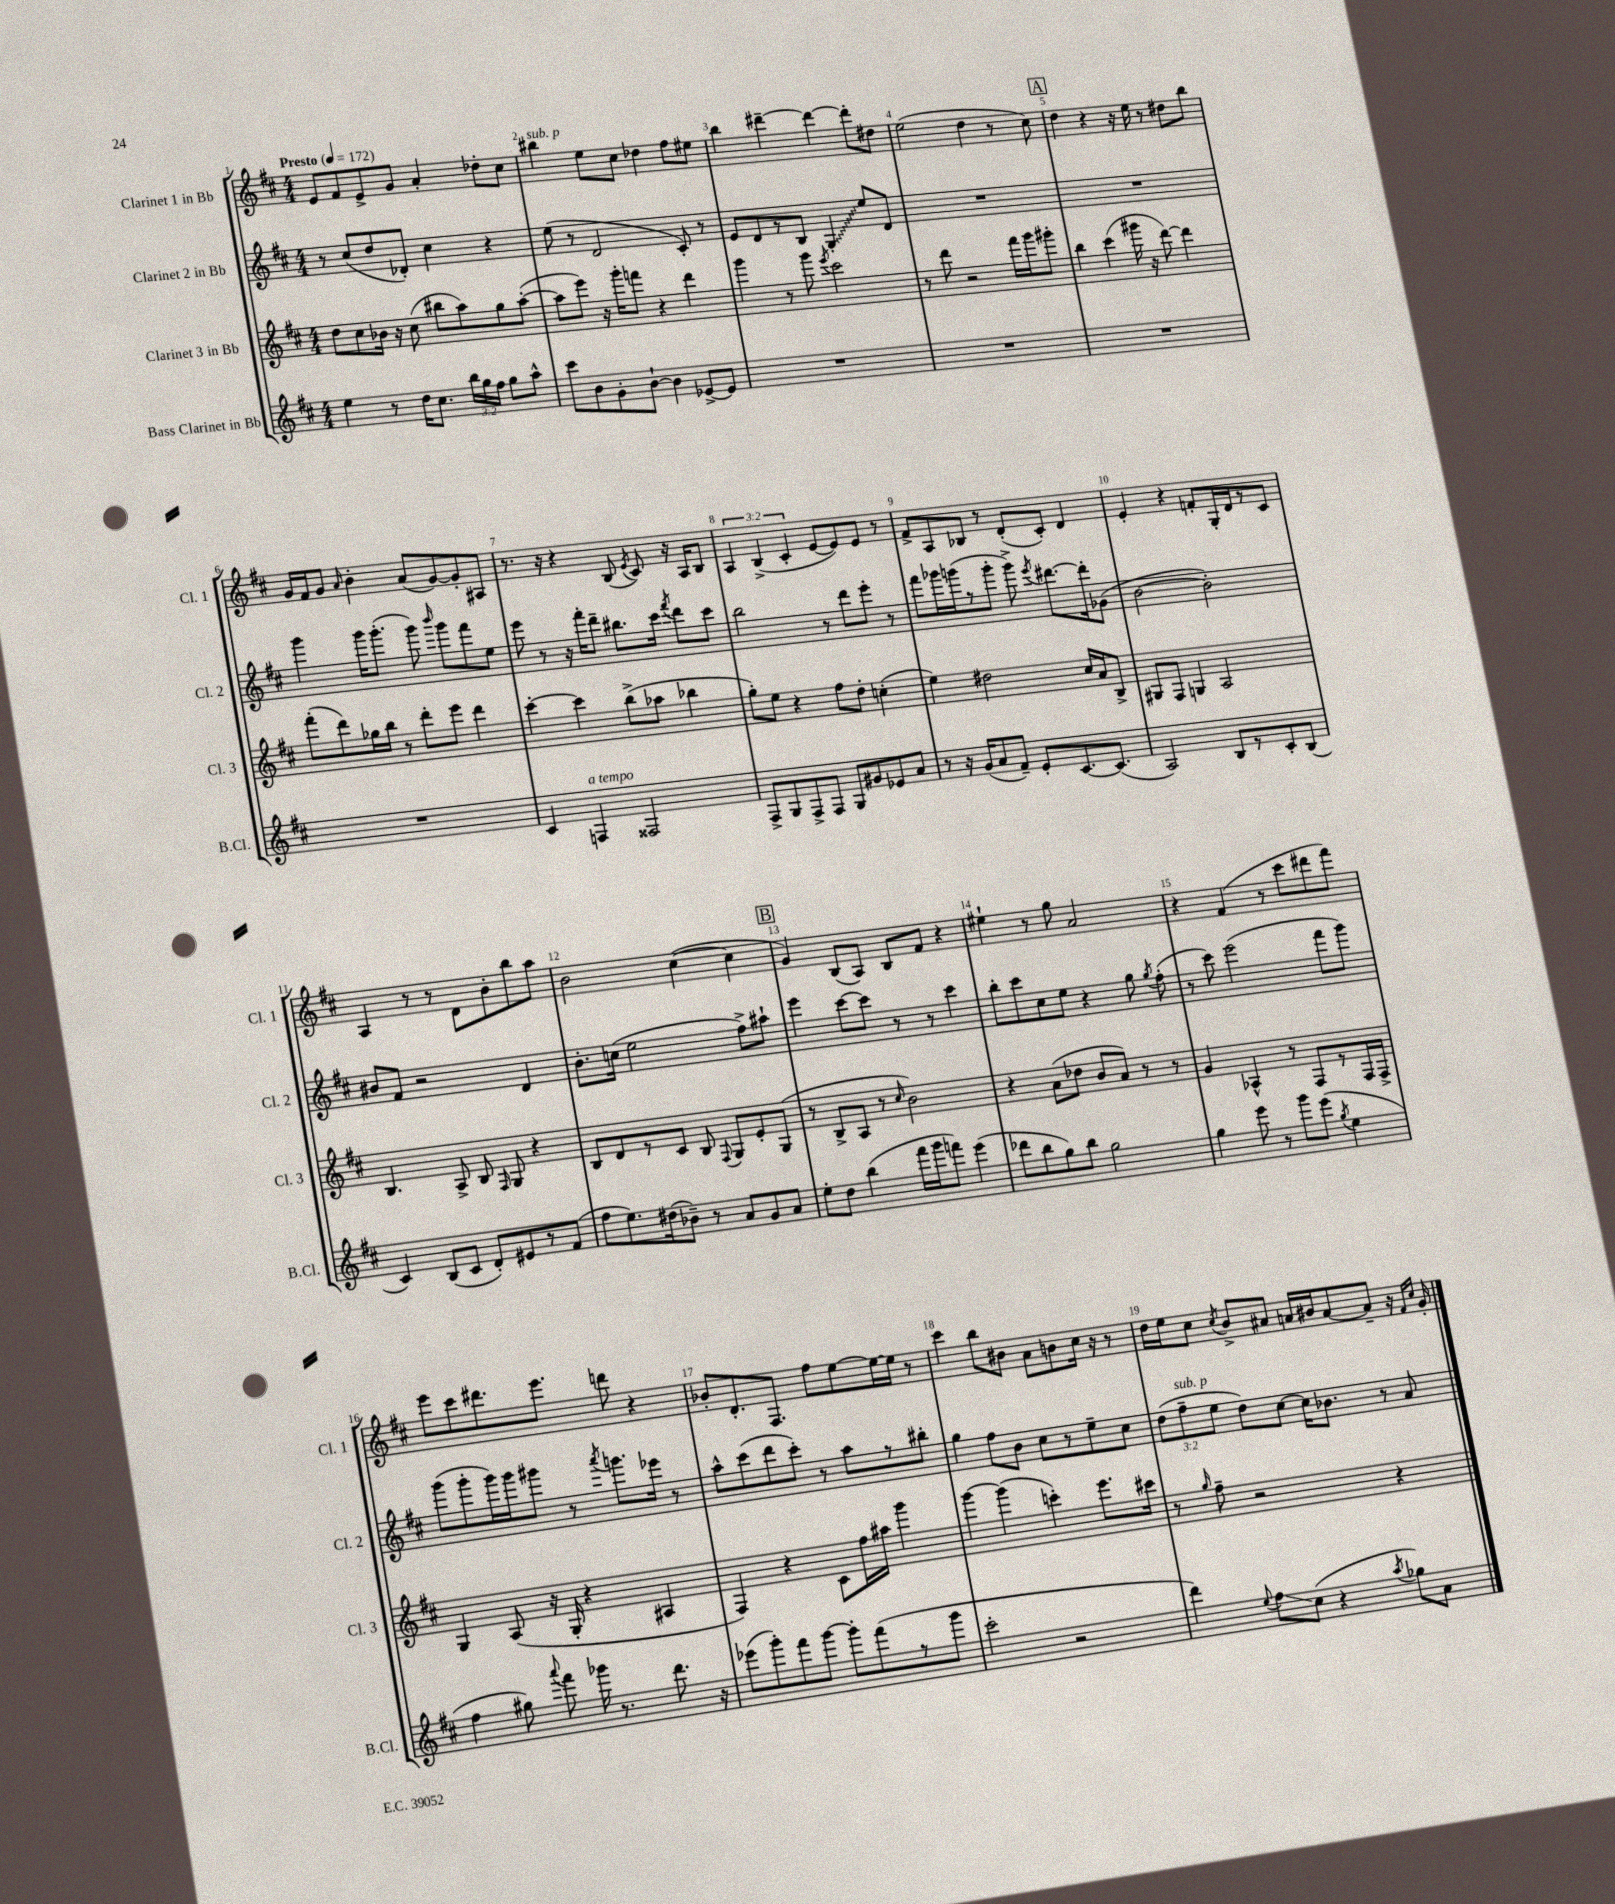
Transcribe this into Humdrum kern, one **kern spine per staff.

**kern	**kern	**kern	**kern
*staff4	*staff3	*staff2	*staff1
*clefG2	*clefG2	*clefG2	*clefG2
*k[f#c#]	*k[f#c#]	*k[f#c#]	*k[f#c#]
*M4/4	*M4/4	*M4/4	*M4/4
*MM172	*MM172	*MM172	*MM172
4ee	8dd	8r	8e
.	8cc#	(8cc#	8f#
8r	16b-	8dd	8e^
.	16r	.	.
16dd	(8cc#	8d-')	8g
8.cc#	.	.	.
.	8bb#	4cc#	4a'
24bb	8aa)	.	.
24gg	.	.	.
24ff#	.	.	.
8gg	8gg	4r	8dd-'
8aa^^	([8aa'	.	8cc#
=	=	=	=
8ccc#	8aa]	(8ee	4bb#
8b	8eee)	8r	.
8g'	16r	2d	8ee
.	16ggg'	.	.
[8b`	8fff	.	8cc#
4b]	4r	.	4dd-
[8e-^	4ddd	8c#')	8ff#
8e-]	.	8r	8ee#
=	=	=	=
1r	4ggg	8e	4bb
.	.	8d	.
.	8r	8r	[4ddd#~
.	8ggg	8B	.
.	8qeee	.	.
.	2ccc#	4G'	4ddd#_
.	.	8ee	8ddd#']
.	.	8d	8dd#
=	=	=	=
1r	8r	1r	(2ee
.	8ddd	.	.
.	2r	.	.
.	.	.	4dd
.	16fff#	.	8r
.	16ggg	.	.
.	8ggg#'	.	8cc#)
=	=	=	=
1r	4bb	1r	4dd
.	(4ccc#	.	4r
.	16ggg#	.	16r
.	16r	.	16ee
.	[8ddd)	.	8r
.	4ddd]	.	8dd#
.	.	.	8bb
=	=	=	=
1r	(8fff#'	4ggg	16g
.	.	.	16f#
.	8ddd)	.	8g
.	.	.	16qqa
.	16gg-	16ggg	4b'
.	16bb	(8.ggg'	.
.	8r	.	.
.	8ddd'	8ggg)	(8a
.	.	16qqbbb	.
.	8eee	8ggg	[8g)
.	4ddd	8fff#	8g']
.	.	8ee	8A#
=	=	=	=
4c#	[4ccc#'	8eee	8.r
.	.	8r	.
.	.	.	16r
4F	4ccc#]	16r	4r
.	.	16fff#'	.
.	.	8ddd~	.
2F##	(8bb^	8.bb#	(8B
.	.	.	8qe
.	8aa-	.	8c#)
.	.	16ccc#	.
.	.	8qfff#	.
.	4bb-	8ddd	16r
.	.	.	16A
.	.	8ccc#	8B
=	=	=	=
8F#^	8gg')	2bb	6A
8G	8ee	.	.
.	.	.	(6B^
8F#^	4r	.	.
.	.	.	6c#'
8F#	.	.	.
8G	8ff#	8r	[8e
8g#	8dd'	8ddd	8e])
8e-	(4cc'	8eee'	8e
8a	.	8r	8r
=	=	=	=
8r	4ee)	8fff#	8f#^
16r	.	16ggg-	8A
(16g	.	(16ggg	.
8a	2dd#	8r	8B-
8f#~)	.	8ggg'	8r
8e'	.	8ggg^)	(8d'
.	.	8qeee	.
[8.c#	.	[8.ddd#	8c#')
.	16cc#	.	4d
(8.c#]	16a	16ddd#']	.
.	8B^	(8g-	.
=	=	=	=
2A)	8G#	[2b	4e'
.	8F#	.	.
.	4G	.	4r
8B	2A	2b'])	8f'
8r	.	.	16G'
.	.	.	16d
8c#'	.	.	8r
(8B	.	.	8c#
=	=	=	=
4c#)	4.B	8b#	4A
.	.	8f#	.
(8B	.	2r	8r
8c#	8A^	.	8r
8d')	8B	.	8d
.	16qqF#	.	.
8e#	8G	.	8b'
8r	4r	4d	8bb
(8f#	.	.	8aa
=	=	=	=
8ff#	8B	8.b'	2b
8.ee)	8d	.	.
.	.	(16cc	.
.	8r	2ee	.
(16dd#	.	.	.
8b-~)	8c#	.	.
8r	8B	.	([4cc#
.	8qqF#	.	.
8a	8G	.	.
8g	8e'	8ff#^)	4cc#]
8a	(8G	8aa#`	.
=	=	=	=
8ee'	8r	4eee	4g)
8dd	8B^	.	.
(4bb	8A	[8ccc#	(8B
.	8r	8ccc#]	8A)
.	16qqcc#	.	.
16fff#	2b)	8r	8B
16ggg	.	.	.
8fff)	.	8r	8f#
(4eee	.	4ccc#	4r
=	=	=	=
8ddd-	4r	8bb'	4ee#`
8bb	.	8ccc#	.
8gg)	(8a	8cc#	8r
8bb	8dd-	8ee	8gg
2gg	8b	4r	2a
.	8a)	.	.
.	8r	8gg	.
.	.	8qgg	.
.	8r	(8ff#'	.
=	=	=	=
4gg	4g	8r	4r
.	.	8ccc#)	.
8eee	4A-^^	(2eee	(4f#
8r	.	.	.
8ggg	8r	.	8r
(8eee	8F#	.	8ccc#
8qgg	.	.	.
4ee	8r	8fff#	8ddd#
.	16F#	8ggg)	8fff#)
.	16F#^	.	.
=	=	=	=
4ff#	4G	(8ggg	8eee
.	.	8ggg'	8ccc#
8gg#)	(8A	16ggg)	8.ddd#
.	.	16ggg	.
8qqaaa	.	.	.
8fff#	16r	8ggg#	.
.	16G'	.	8.eee
16ggg-	4r	8r	.
8.r	.	.	.
.	.	8qaaa	.
.	.	8.ggg	8ddd
8.ddd	4A#	.	4r
.	.	16eee-	.
.	.	8r	.
16r	.	.	.
=	=	=	=
(8eee-	4F#)	8aa^^	8b-'
8ggg')	.	(8ccc#	8.d'
8fff#	4r	8ddd	.
.	.	.	8.F#
[8ggg	.	8ccc#')	.
8ggg']	8c#	8r	8ff#
(8fff#	16ff#	8aa	[8ee
.	16aa#	.	.
8r	4ggg	8r	16ee_
.	.	.	16ee]
8ggg	.	8bb#'	8r
=	=	=	=
2ccc#'	[4ggg	4gg	4ccc#
.	(4ggg]	8ff#	8bb
.	.	8b	8b#
2r	4ccc')	8cc#	8a
.	.	8r	8b
.	8.eee	8ee~	16cc#
.	.	.	16r
.	.	8cc#	8r
.	16ccc#	.	.
=	=	=	=
4ddd)	8r	(12dd	16dd
.	.	.	16ee
.	.	12ff#~	.
.	16qqgg	.	.
.	8ff#~	.	8cc#
.	.	12ee	.
8qqee	.	.	8qcc#
8ff#	2r	8dd)	8b^
(8cc#	.	[8cc#	8a#
4r	.	16cc#]	16a
.	.	8.b-	16b#
.	.	.	[8a
8qaa	.	.	.
8gg-)	4r	8r	8a~]
8a	.	8a	16r
.	.	.	16qqf#
.	.	.	16qqcc#
.	.	.	16g'
==	==	==	==
*-	*-	*-	*-
